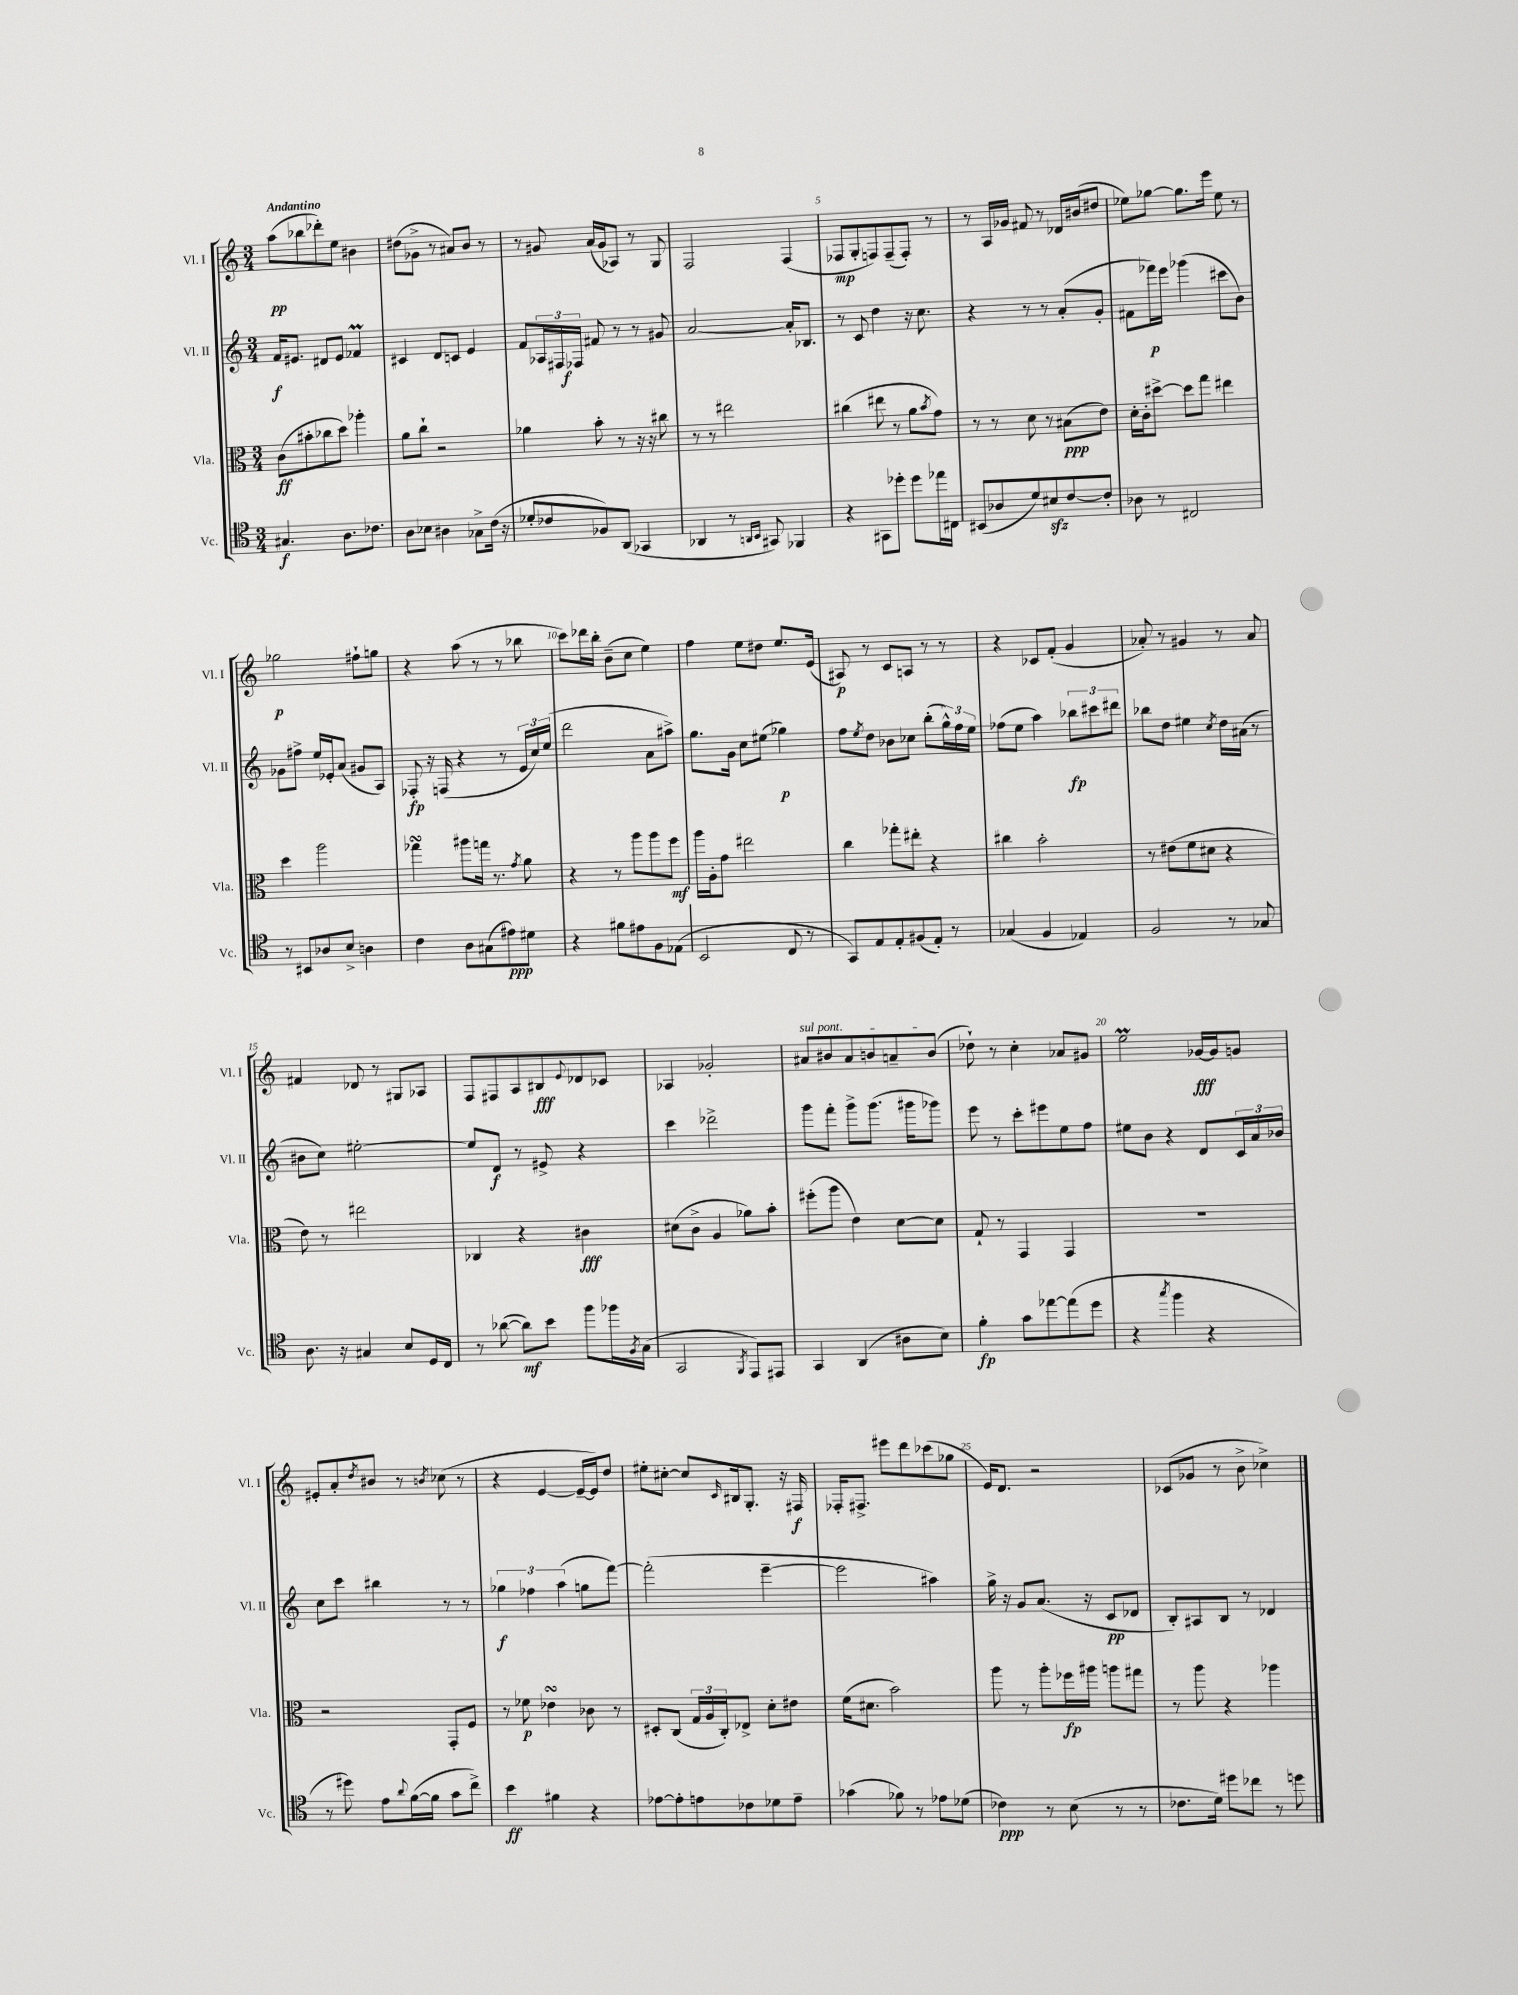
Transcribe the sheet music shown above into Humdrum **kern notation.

**kern	**kern	**kern	**kern
*staff4	*staff3	*staff2	*staff1
*clefC4	*clefC3	*clefG2	*clefG2
*k[]	*k[]	*k[]	*k[]
*M3/4	*M3/4	*M3/4	*M3/4
4.G#	(8c	16f	(8aa
.	.	8.e#	.
.	8b#'	.	8bb-
.	8cc-	8d#	8ddd-')
8.A	8dd)	8e#	8ee
.	4aa-'	4f-	4b#
8.c-	.	.	.
=	=	=	=
8A	8a	4c#	(8dd#
8B-	8cc`	.	8g-^
4A#	2r	8d	8r
.	.	8c	8a#)
8G-^	.	4e	8b
(16c	.	.	8r
16r	.	.	.
=	=	=	=
8d-'	4a-	8f	8r
8c-	.	24A-	8g#
.	.	24F#	.
.	.	24F-	.
8F-)	8b'	8f#	(16a
.	.	.	16g#
(8AA	8r	8r	8A-)
4GG-	16r	8r	8r
.	16r	.	.
.	8cc#	8g#	8G
=	=	=	=
4AA-	8r	[2a	2F
.	8r	.	.
8r	2ee#	.	.
16qqAA	.	.	.
16qqBB	.	.	.
8GG#)	.	.	.
4FF-	.	16a']	(4F
.	.	8.B-	.
=	=	=	=
4r	(4cc#	8r	8F-
.	.	8c	8G'
8GG#	8ee#	4dd	8F)
8dd-'	8r	.	(8F~
8dd-	8a	16r	8F')
.	.	8.cc	.
.	8qb	.	.
16ee-	8g)	.	8r
16C#	.	.	.
=	=	=	=
(8BB#	8r	4r	8r
8A-	8r	.	16A
.	.	.	16g-
8d)	8d	8r	8f#
8B#	8r	8r	8r
[8c	(8B#	(8a'	16d-
.	.	.	(16b#
8c']	8e)	8g'	8dd#
=	=	=	=
8A-	16d'	8f#	8ee-)
.	16c'	.	.
8r	[8dd#^	16fff-)	[8gg-
.	.	16eee	.
2C#	8dd#]	(4ggg-	8.gg-]
.	8gg	.	.
.	.	.	16eee
.	4ee#	8ccc#	8ee-
.	.	8b)	8r
=	=	=	=
8r	4dd	8g-	2gg-
8BB#	.	8ff#^	.
8A-	2aa	16ee	.
.	.	16e-'	.
8B^	.	(8a	.
4A	.	8g#	8ff#`
.	.	8A)	8gg
=	=	=	=
4c	4gg-	8F-'	4r
.	.	16r	.
.	.	(16F	.
8A	8aa#	4r	(8aa
(8G#	16gg	.	8r
.	8.r	.	.
8e#)	.	8r	8r
.	8qg	.	.
8d#	8a	24e	8bb-
.	.	24cc)	.
.	.	(24ee	.
=	=	=	=
4r	4r	2ddd	8ccc)
.	.	.	16ddd-
.	.	.	16bb'
8f#	8r	.	(8b~
8e#	8aa	.	8cc
8F	8aa	8a	4ee)
(8E-	8ff	8aa#^)	.
=	=	=	=
2BB	16aa	8.gg	4ff
.	16A'	.	.
.	8g	.	.
.	.	16g	.
.	2ee#	8cc	8ee
.	.	(8ee#	8dd#
8C	.	4gg-)	8.ee
8r	.	.	.
.	.	.	(16e
=	=	=	=
8GG)	4cc	8ff	8A#)
.	.	8qee	.
8E	.	8dd	8r
8E'	8gg-'	8b-	8c
(8F#	8ee#'	8cc-	8A
8E')	4r	(8bb'	8r
8r	.	24gg^^)	8r
.	.	24ff	.
.	.	24ee	.
=	=	=	=
(4G-	4cc#	(8ff-	4r
.	.	8ee	.
4F	2b'	4aa)	8c-
.	.	.	(8f'
4E-)	.	12bb-	4g
.	.	12ccc#	.
.	.	12ddd#	.
=	=	=	=
2F	8r	8bb-	8a-')
.	(8e#	8dd	8r
.	8f	4ee#	4g#
.	8d#	.	.
.	.	8qcc	.
8r	4r	16dd	8r
.	.	(16a#	.
8G-	.	8r	8a-
=	=	=	=
8.A	8e)	8b#	4f#
.	8r	8cc)	.
16r	.	.	.
4G#	2ee#	[2ee#'	8d-
.	.	.	8r
8B	.	.	8G#
16D	.	.	8A-
16C	.	.	.
=	=	=	=
8r	4C-	8ee#]	8F
([8a-	.	8d	8F#
8a-])	4r	8r	8A
8b	.	8e#^	8B#
.	.	.	8qqe
8ff	4c#	4r	8d-
16ff-	.	.	8c-
8qF	.	.	.
(16G	.	.	.
=	=	=	=
2GG	(8d#	4ccc	4A-
.	8c^	.	.
.	4A	2ddd-^	2g-'
8qFF	.	.	.
8EE)	8a-)	.	.
8EE#	8b'	.	.
=	=	=	=
4GG	(8ff#'	8ggg	8a#
.	8aa	8fff'	8b#
(4AA	4e)	8ggg^	8a#
.	.	(8.ggg	8b
8A#	[8d	.	8a~
.	.	16ggg#	.
8B)	8d]	8ggg-)	(8b
=	=	=	=
4f'	8G`	8eee	8dd-`)
.	8r	8r	8r
8g	4GG	8ccc'	4cc'
[8ee-	.	8eee#	.
(8ee-]	4GG	8ee	8a-
8dd	.	8ff	8g#
=	=	=	=
4r	2.r	8ee#	2ee
.	.	8b	.
8qgg	.	.	.
4ff	.	4r	.
4r	.	8d	[16g-
.	.	.	16g-]
.	.	24c	8g
.	.	24a	.
.	.	24b-	.
=	=	=	=
8r	2r	8cc	8e#'
8dd#)	.	8ccc	8a'
.	.	.	8qdd
8e	.	4bb#	8b#
8qqa	.	.	.
([16f	.	.	8r
16f]	.	.	.
.	.	.	8qb
8g	8GG'	8r	(8cc-
8cc^)	8F	8r	8r
=	=	=	=
4b	8r	6gg-	4r
.	8f-	.	.
.	.	6ff-	.
4f#	4e-	.	[4e
.	.	(6aa	.
4r	8c-	8gg	16e~_
.	.	.	16e])
.	8r	[8fff)	8dd
=	=	=	=
[8e-	8D#'	(2fff']	8ee#'
8e-']	(8C	.	[8cc#'
8e	24G	.	8cc#]
.	24A	.	.
.	24C')	.	.
.	.	.	16qqc
8c-	8E-^	.	16B#
.	.	.	8.G'
8d-	8d'	[4eee~	.
8e~	8e#	.	16r
.	.	.	16F#
=	=	=	=
(4g-	(16f	2eee]	16F-'
.	8.d#	.	8.F#^
8f-)	2b)	.	8eee#
8r	.	.	8ddd
8e-	.	4aa#)	(8ccc-
(8d-	.	.	8gg-
=	=	=	=
4c-)	8aa	16gg^	16e)
.	.	16r	8.d
.	8r	8g	.
8r	8aa'	(8.a	2r
(8B	16ff-	.	.
.	16aa#	16r	.
8r	8aa	8c	.
8r	8gg#	8d-	.
=	=	=	=
8.c-	8r	8B')	(8c-
.	8aa	8A#	8g-
16d)	.	.	.
8dd#	4r	8B	8r
8cc-	.	8r	8b^
8r	4aa-	4d-	4cc-^)
8dd	.	.	.
==	==	==	==
*-	*-	*-	*-
